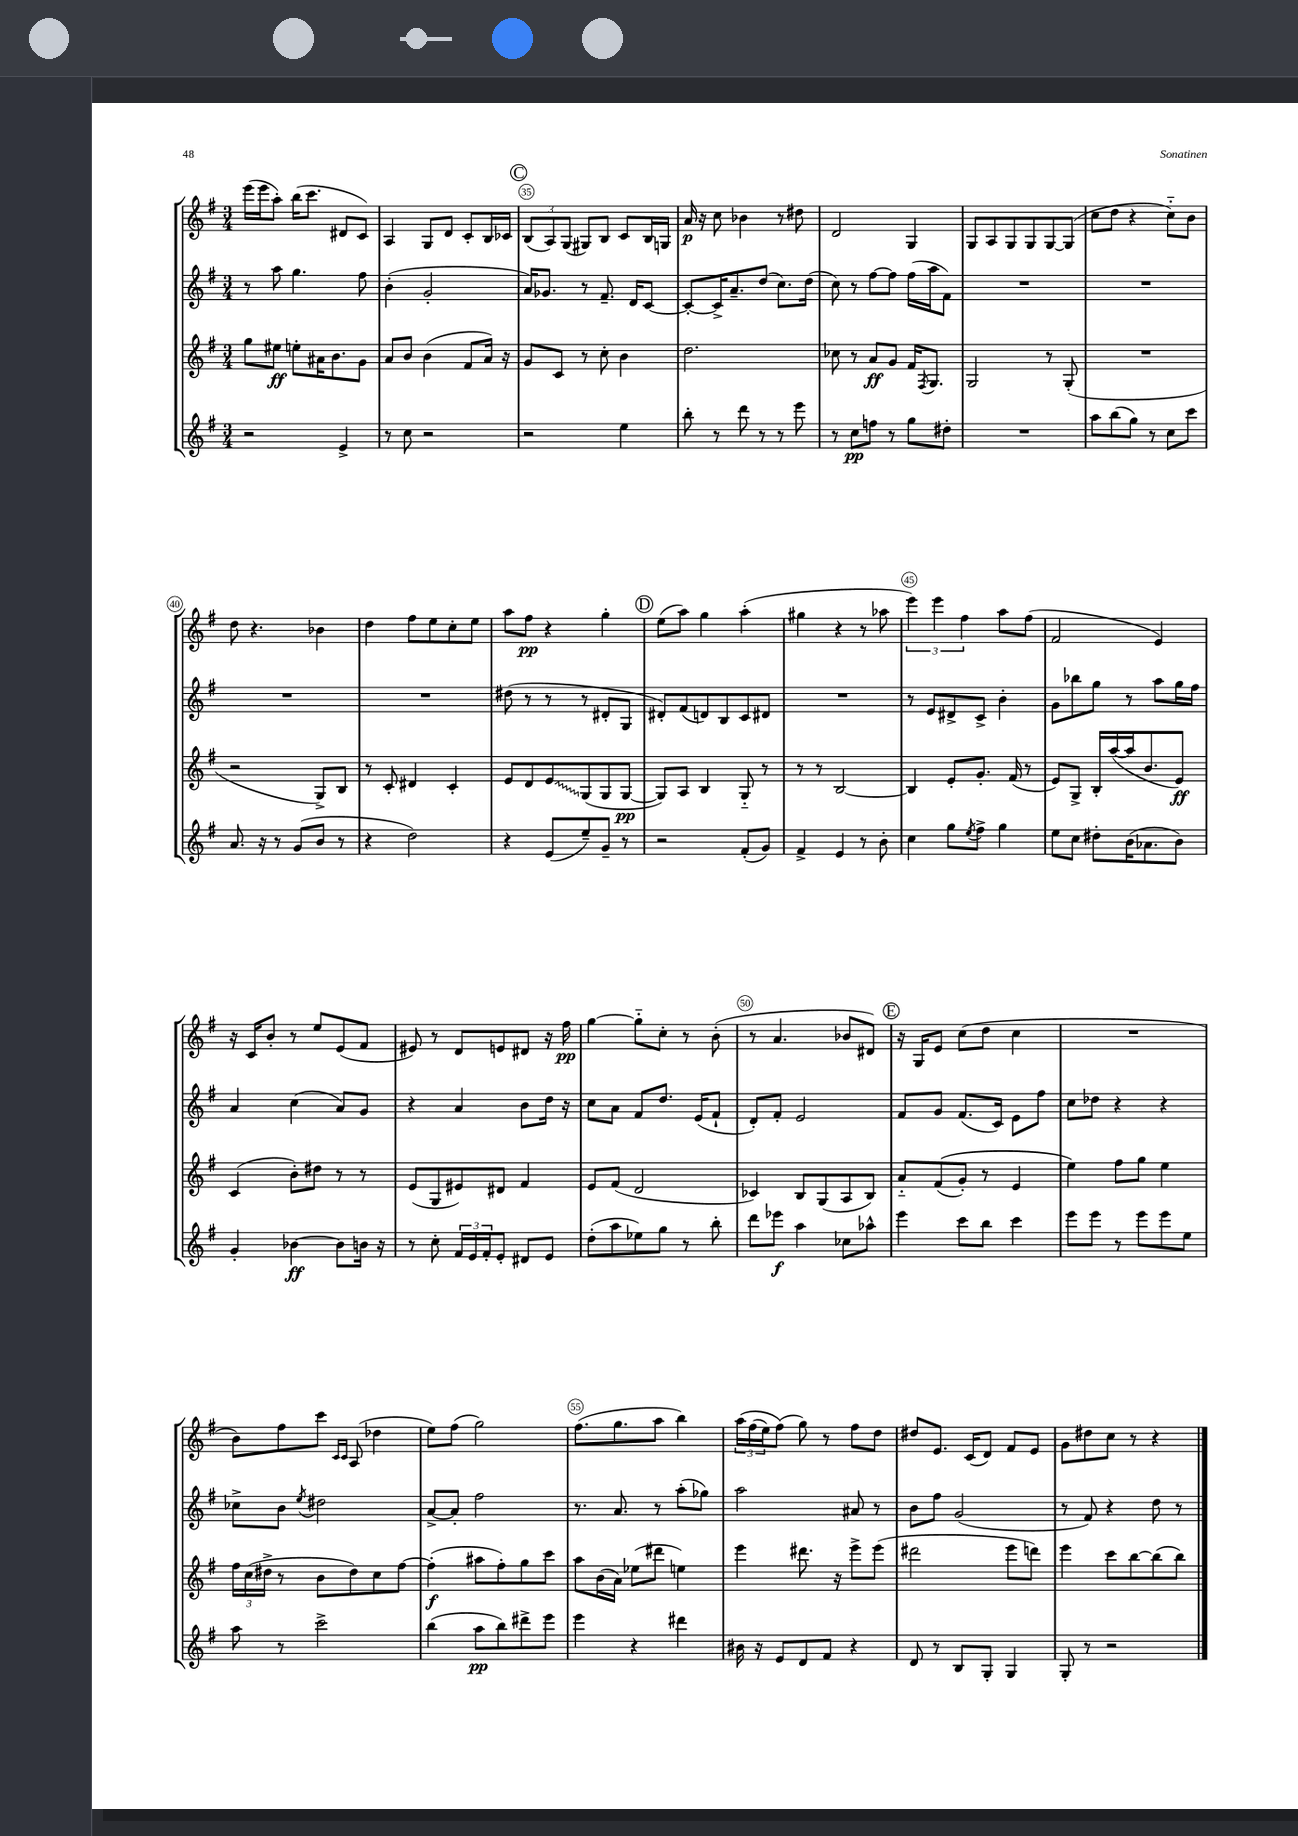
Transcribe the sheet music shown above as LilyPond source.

<<
\new StaffGroup <<
\new Staff = "s0" {
    \clef treble \key g \major \numericTimeSignature \time 3/4
    e'''16( e'''16 a''8-.) b''16( c'''8. dis'8 c'8) |
    a4 g8 d'8 c'8-. b16 ces'16 |
    \mark \markup { \circle "C" } \tuplet 3/2 { b8( a8) g8( } gis8) b8 c'8 b16 g16 |
    a'16\p r16 c''8 bes'4 r8 dis''8 |
    d'2 g4 |
    g8 a8 g8 g8 g8~ g8( |
    c''8 d''8 r4 c''8-_) b'8 |
    d''8 r4. bes'4 |
    d''4 fis''8 e''8 c''8-. e''8 |
    a''8 fis''8\pp r4 g''4-. |
    \mark \markup { \circle "D" } e''8( a''8) g''4 a''4-.( |
    gis''4 r4 r8 aes''8 |
    \tuplet 3/2 { e'''4) e'''4 fis''4 } a''8 fis''8( |
    fis'2 e'4) |
    r16 c'16 b'8-. r8 e''8 e'8( fis'8 |
    eis'8) r8 d'8 e'8 dis'8 r16 fis''16\pp |
    g''4~ g''8-_ c''8-. r8 b'8-.( |
    r8 a'4. bes'8 dis'8) |
    \mark \markup { \circle "E" } r16 g16 e'8 c''8( d''8 c''4 |
    R2. |
    b'8) fis''8 c'''8 \grace { c'16 c'16 } a8( des''4 |
    e''8) fis''8( g''2) |
    fis''8.( g''8. a''8 b''4) |
    \tuplet 3/2 { a''16\( fis''16( e''16) } fis''8(\) g''8) r8 fis''8 d''8 |
    dis''8 e'8. c'16( d'8) fis'8 e'8 |
    g'8 dis''8 c''8 r8 r4 \bar "|." |
}
\new Staff = "s1" {
    \clef treble \key g \major \numericTimeSignature \time 3/4
    r8 a''8 g''4. fis''8 |
    b'4-.( g'2-. |
    \mark \markup { \circle "C" } a'16) ges'8. r8 fis'8.-- d'16 c'8~ |
    c'8~-. c'16-> a'8.-- d''8( c''8.) d''16( |
    c''8) r8 fis''8~ fis''8 fis''16( a''16 fis'8) |
    R2. |
    R2. |
    R2. |
    R2. |
    dis''8( r8 r8 r8 dis'8-. g8 |
    \mark \markup { \circle "D" } dis'8-.) fis'8( d'8) b8 c'8 dis'8 |
    R2. |
    r8 e'8 dis'8-> c'8-> b'4-. |
    g'8 bes''8 g''8 r8 a''8 g''16 fis''16 |
    a'4 c''4( a'8) g'8 |
    r4 a'4 b'8 d''16 r16 |
    c''8 a'8 fis'8 d''8. e'16( fis'8-! |
    d'8-.) fis'8-. e'2 |
    \mark \markup { \circle "E" } fis'8 g'8 fis'8.( c'16) e'8 fis''8 |
    c''8 des''8 r4 r4 |
    ces''8-> b'8 \acciaccatura { e''8 } dis''2 |
    a'8~-> a'8-. fis''2 |
    r8. a'8. r8 a''8-.( ges''8) |
    a''2 ais'8 r8 |
    b'8 fis''8 g'2( |
    r8 fis'8) r4 d''8 r8 \bar "|." |
}
\new Staff = "s2" {
    \clef treble \key g \major \numericTimeSignature \time 3/4
    g''8 eis''8\ff e''8-. ais'16 b'8. g'8 |
    a'8 b'8 b'4( fis'8 a'16) r16 |
    \mark \markup { \circle "C" } g'8 c'8 r8 c''8-. b'4 |
    d''2. |
    ces''8 r8 a'8\ff g'8 fis'16 \acciaccatura { fis8 } g8. |
    g2 r8 g8-.( |
    R2. |
    r2 g8->) b8 |
    r8 c'8-. dis'4 c'4-. |
    e'8 d'8 \once \override Glissando.style = #'zigzag e'8\glissando g8( g8 g8~\pp |
    \mark \markup { \circle "D" } g8) a8 b4 g8-_ r8 |
    r8 r8 b2~ |
    b4 e'8-. g'8.-. fis'16( r8 |
    e'8) g8-> b16-. a''16~( a''16 b'8. e'8\ff) |
    c'4( b'8-.) dis''8 r8 r8 |
    e'8( g8 eis'8) dis'8 fis'4 |
    e'8 fis'8( d'2 |
    ces'4) b8 g8( a8 b8) |
    \mark \markup { \circle "E" } a'8-_ fis'8(\( g'8-.) r8 e'4 |
    e''4\) fis''8 g''8 e''4 |
    \tuplet 3/2 { fis''16 c''16( dis''16-> } r8 b'8 dis''8) c''8 fis''8~ |
    fis''4-.\f( ais''8 fis''8-.) g''8 c'''8 |
    a''8 b'16( a'16) ees''8( dis'''8 e''4) |
    e'''4 dis'''8. r16 e'''8-> e'''8( |
    dis'''2 e'''8 d'''8) |
    e'''4 c'''8 b''8~ b''8( b''8) \bar "|." |
}
\new Staff = "s3" {
    \clef treble \key g \major \numericTimeSignature \time 3/4
    r2 e'4-> |
    r8 c''8 r2 |
    \mark \markup { \circle "C" } r2 e''4 |
    b''8-. r8 d'''8 r8 r8 e'''8 |
    r8 c''8\pp f''8 r8 g''8 dis''8-. |
    R2. |
    a''8 b''8( g''8) r8 c''8 c'''8 |
    a'8. r16 r8 g'8( b'8 r8 |
    r4 d''2) |
    r4 e'8( e''8--) g'8-- r8 |
    \mark \markup { \circle "D" } r2 fis'8-.( g'8) |
    fis'4-> e'4 r8 b'8-. |
    c''4 g''8 \acciaccatura { e''8 } fis''8-> g''4 |
    e''8 c''8 dis''8-. b'16( aes'8. b'8) |
    g'4-. bes'4~\ff bes'8 b'16 r16 |
    r8 c''8-. \tuplet 3/2 { fis'16 e'16 fis'16-. } e'8-. dis'8 e'8 |
    d''8-.( a''8 ees''8) g''8 r8 b''8-. |
    d'''8 ees'''8\f a''4 ces''8 aes''8-^ |
    \mark \markup { \circle "E" } e'''4 c'''8 b''8 c'''4 |
    e'''8 e'''8 r8 e'''8 e'''8 e''8 |
    a''8 r8 c'''2-> |
    b''4( a''8\pp b''8) dis'''8-> e'''8 |
    e'''4 r4 dis'''4 |
    bis'16 r16 e'8 d'8 fis'8 r4 |
    d'8 r8 b8 g8-. g4 |
    g8-. r8 r2 \bar "|." |
}
>>
>>
\layout { \context { \Score currentBarNumber = #33 \override BarNumber.break-visibility = ##(#f #t #t) barNumberVisibility = #(every-nth-bar-number-visible 5) \override BarNumber.stencil = #(make-stencil-circler 0.1 0.3 ly:text-interface::print) } }
